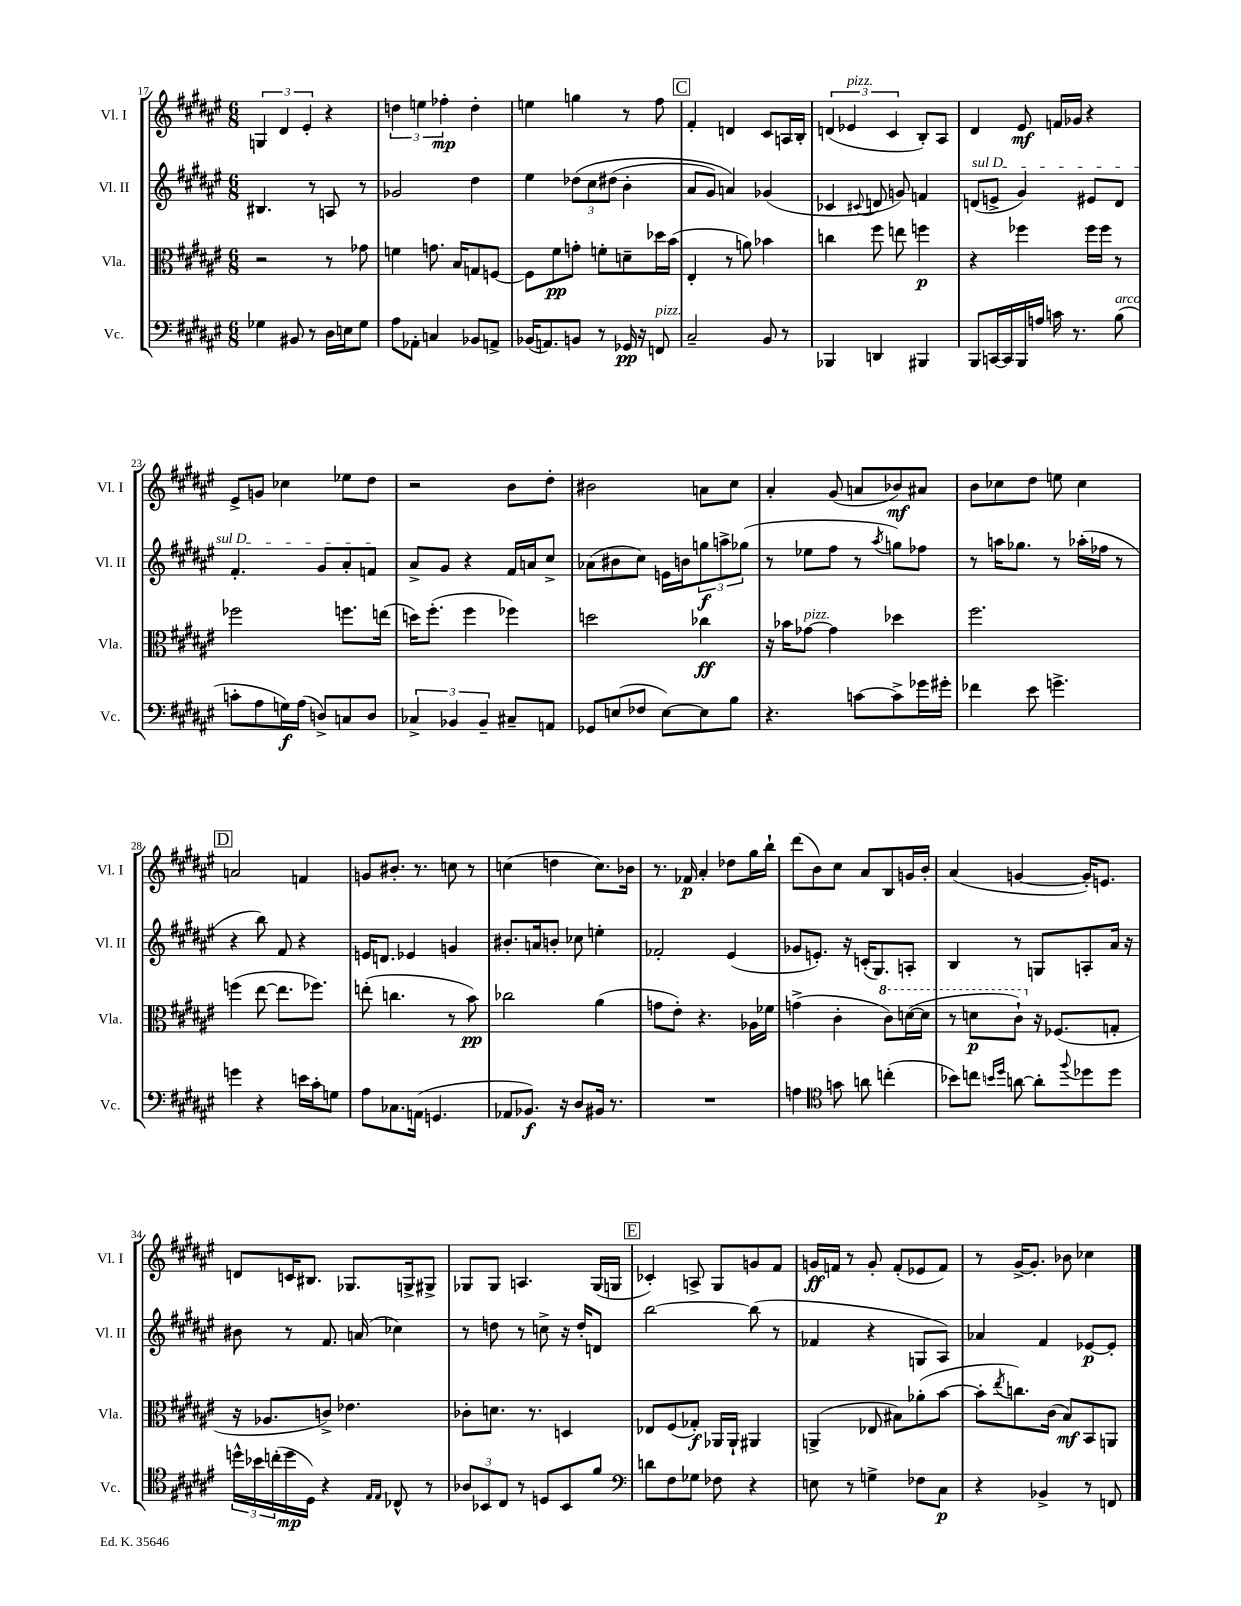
<<
\new StaffGroup <<
\new Staff = "s0" \with { instrumentName = "Vl. I" shortInstrumentName = "Vl. I" } {
    \clef treble \key fis \major \numericTimeSignature \time 6/8
    \tuplet 3/2 { g4 dis'4 eis'4-. } r4 |
    \tuplet 3/2 { d''4 e''4 fes''4-.\mp } d''4-. |
    e''4 g''4 r8 fis''8 |
    \mark \markup { \box "C" } fis'4-. d'4 cis'8 a16 b16-. |
    \tuplet 3/2 { d'4( ees'4^\markup { \italic "pizz." } cis'4 } b8-.) ais8 |
    dis'4 eis'8\mf f'16 ges'16 r4 |
    eis'8-> g'8 ces''4 ees''8 dis''8 |
    r2 b'8 dis''8-. |
    bis'2 a'8 cis''8 |
    ais'4-. gis'8( a'8 bes'8\mf) ais'8 |
    b'8 ces''8 dis''8 e''8 ces''4 |
    \mark \markup { \box "D" } a'2 f'4 |
    g'8 bis'8.-. r8. c''8 r8 |
    c''4( d''4 c''8.) bes'16 |
    r8. fes'16\p ais'4-. des''8 gis''16 b''16-! |
    dis'''8( b'8) cis''8 ais'8 b8 g'16 b'16-. |
    ais'4( g'4~ g'16-.) e'8. |
    d'8 c'16 bis8. ges8. g16-> gis8-> |
    ges8 ges8 a4. ges16( g16 |
    \mark \markup { \box "E" } ces'4-.) a8-> gis8 g'8 fis'8 |
    g'16\ff f'16 r8 g'8-. f'8-.( ees'8 f'8) |
    r8 gis'16~-> gis'8.-. bes'8 ces''4 \bar "|." |
}
\new Staff = "s1" \with { instrumentName = "Vl. II" shortInstrumentName = "Vl. II" } {
    \clef treble \key fis \major \numericTimeSignature \time 6/8
    bis4. r8 a8 r8 |
    ges'2 dis''4 |
    eis''4 \tuplet 3/2 { des''8\( cis''8 dis''8( } b'4-. |
    \mark \markup { \box "C" } ais'8 gis'8) a'4\) ges'4( |
    ces'4 \appoggiatura { cis'8 } d'8 g'8) f'4 |
    \once \override TextSpanner.bound-details.left.text = \markup { \italic "sul D" } d'8\startTextSpan( e'8-> gis'4) eis'8 d'8 |
    fis'4.-. gis'8 ais'8-. f'8\stopTextSpan |
    ais'8-> gis'8 r4 fis'16 a'16 cis''8-> |
    aes'8( bis'8 cis''8) e'16 b'16 \tuplet 3/2 { g''8\f a''8-> ges''8( } |
    r8 ees''8 fis''8 r8 \acciaccatura { ais''8 } g''8) fes''8 |
    r8 a''16 ges''8. r8 aes''16-.( fes''16 r8 |
    \mark \markup { \box "D" } r4 b''8) fis'8 r4 |
    e'16 d'8. ees'4 g'4 |
    bis'8.-. a'16 b'8-. ces''8 e''4-. |
    fes'2-. eis'4( |
    ges'8 e'8.-.) r16 c'16-.( gis8.) a8-. |
    b4 r8 g8 a8-. ais'16 r16 |
    bis'8 r8 fis'8. a'16( ces''4) |
    r8 d''8 r8 c''8-> r16 d''16-. d'8 |
    \mark \markup { \box "E" } b''2~ b''8( r8 |
    fes'4 r4 g8 ais8) |
    aes'4 fis'4 ees'8~\p ees'8-. \bar "|." |
}
\new Staff = "s2" \with { instrumentName = "Vla." shortInstrumentName = "Vla." } {
    \clef alto \key fis \major \numericTimeSignature \time 6/8
    r2 r8 ges'8 |
    f'4 g'8. b16 g8 f8~ |
    f8 fis'8\pp g'8-. f'8-. d'8-- des''16 b'16( |
    \mark \markup { \box "C" } eis4-. r8 a'8) bes'4 |
    c''4 fis''8 e''8 f''4\p |
    r4 fes''4 fes''16 fes''16 r8 |
    fes''2 f''8. e''16( |
    d''16) fis''8.-.( fis''4 fes''4) |
    d''2 ces''4\ff |
    r16 bes'16 ges'8~^\markup { \italic "pizz." } ges'4 des''4 |
    fis''2. |
    \mark \markup { \box "D" } f''4( eis''8~ eis''8. fes''8.) |
    e''8-.( c''4. r8 b'8\pp) |
    ces''2 ais'4( |
    g'8 eis'8-.) r4. aes16 fes'16 |
    g'4->( cis'4-. \ottava #1 cis''8) d''16~( d''16 |
    r8 d''8\p cis''8-!) \ottava #0 r16 fes8.( g8-. |
    r16 aes8. c'8->) ees'4. |
    ces'8-. d'8. r8. d4 |
    \mark \markup { \box "E" } ees8 fis8( ges8-.\f) aes,16 aes,16-! ais,4 |
    a,4->( ees8 bis8) aes'8-.( b'8~ |
    b'8-. \acciaccatura { eis''8 } c''8.) cis'16( b8\mf) b,8 a,8 \bar "|." |
}
\new Staff = "s3" \with { instrumentName = "Vc." shortInstrumentName = "Vc." } {
    \clef bass \key fis \major \numericTimeSignature \time 6/8
    ges4 bis,8 r8 dis16 e16 ges8 |
    ais8 aes,8-. c4 bes,8 a,8-> |
    bes,16( a,8.) b,8 r8 ges,16\pp r16 f,8^\markup { \italic "pizz." } |
    \mark \markup { \box "C" } cis2-- b,8 r8 |
    bes,,4 d,4 bis,,4 |
    b,,8 c,16~ c,16 b,,16 a16 c'16 r8. b8^\markup { \italic "arco" }( |
    c'8-. ais8 g16\f) ais16( d8->) c8 d8 |
    \tuplet 3/2 { ces4-> bes,4 bes,4-- } cis8-- a,8 |
    ges,8 e8( fes8 e8~) e8 b8 |
    r4. c'8~ c'8-> ges'16 gis'16-. |
    fes'4 eis'8 g'4.-> |
    \mark \markup { \box "D" } g'4 r4 e'16 cis'16-. g8 |
    ais8 ces8. a,16( g,4. |
    aes,8 bes,8.\f) r16 dis8 bis,16 r8. |
    R2. |
    a4 \clef tenor g'8 a'8 c''4-.( |
    bes'8) c''8 \grace { b'16 dis''16 } a'8~ a'8-. \appoggiatura { fis''8 } des''8 des''8 |
    \tuplet 3/2 { d''16-^ bes'16 c''16-.( } d''16\mp dis16) r4 \grace { eis16 eis16 } ces8-^ r8 |
    \tuplet 3/2 { aes8 bes,8 cis8 } r8 d8 bes,8 fis'8 |
    \mark \markup { \box "E" } \clef bass d'8 fis8 ges8 fes8 r4 |
    e8 r8 g4-> fes8 cis8\p |
    r4 bes,4-> r8 f,8 \bar "|." |
}
>>
>>
\layout { \context { \Score currentBarNumber = #17 } }
